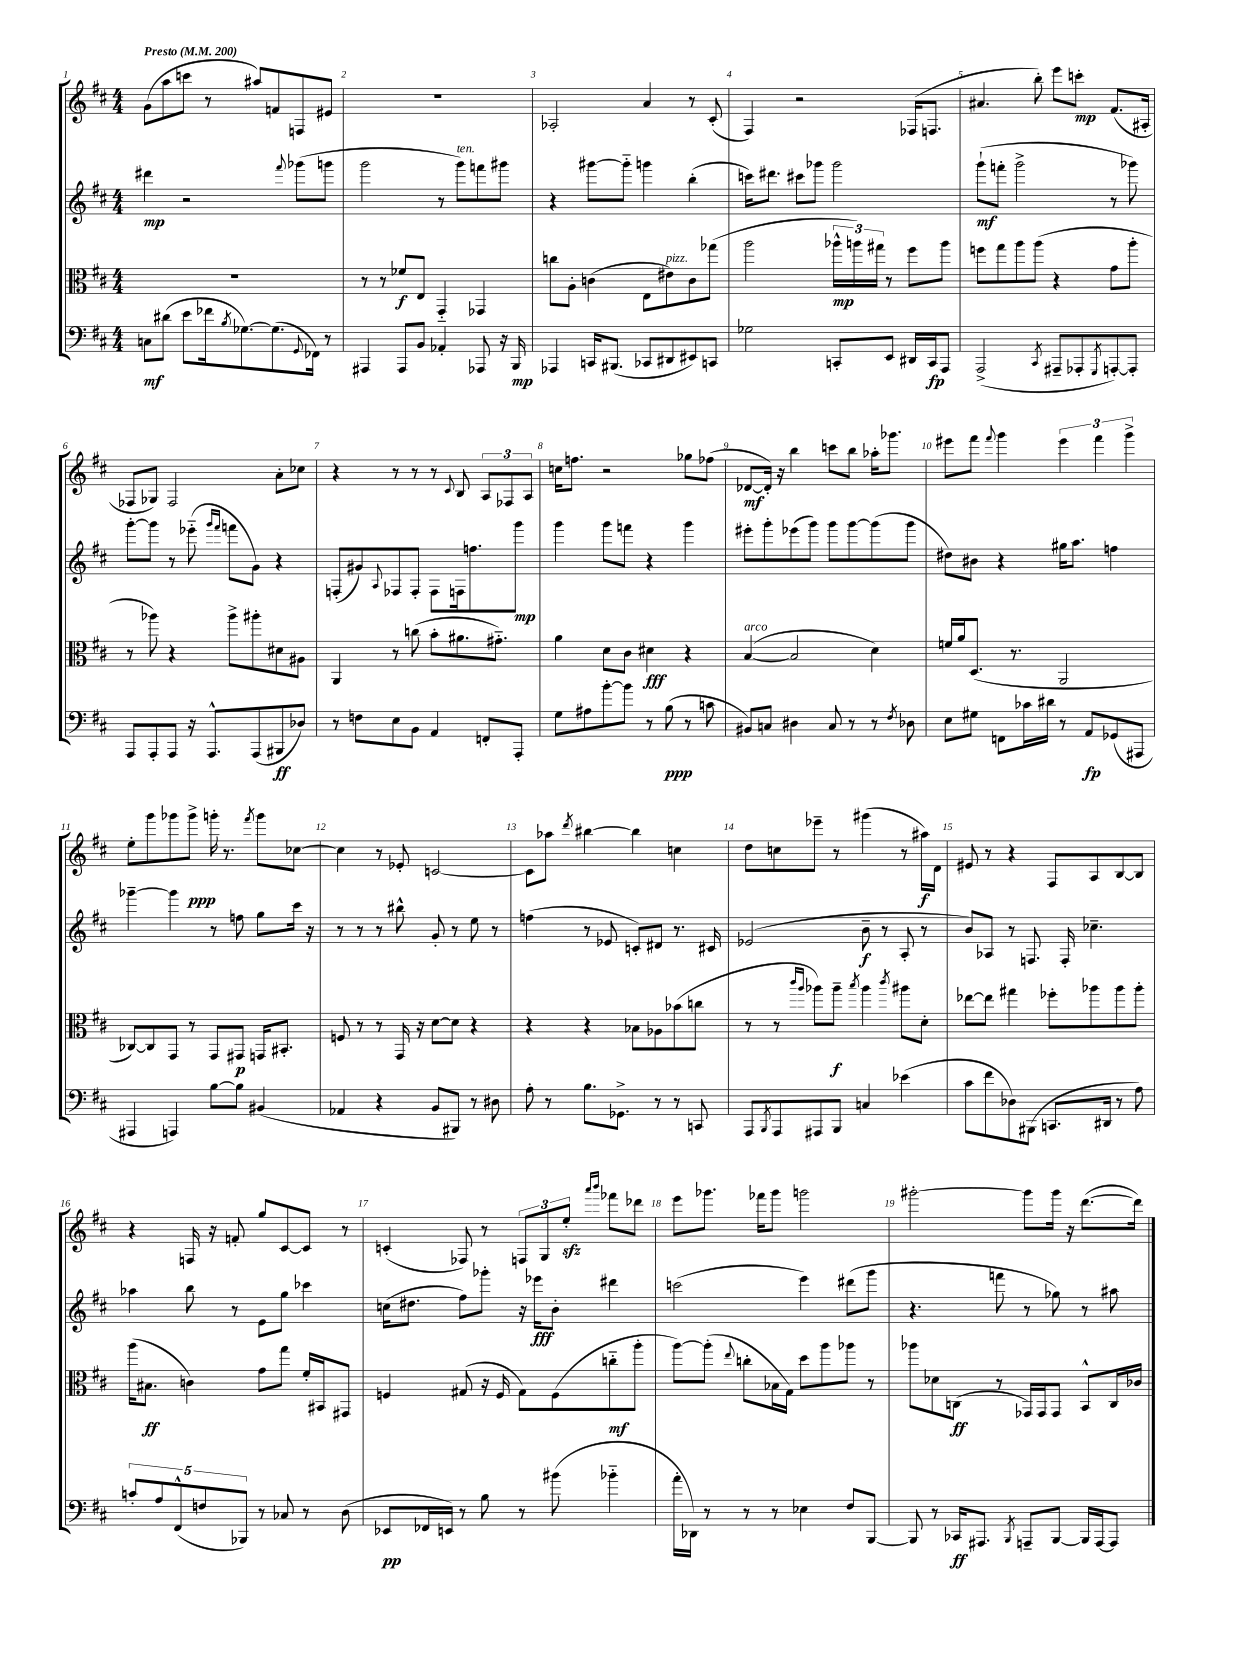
<<
\new StaffGroup <<
\new Staff = "s0" {
    \clef treble \key d \major \numericTimeSignature \time 4/4 \tempo "Presto" 4 = 200
    g'8( a''8 c'''8 r8 ais''8) f'8 f8 eis'8 |
    R1 |
    aes2-. a'4 r8 cis'8-.( |
    fis4) r2 fes16( f8. |
    ais'4. b''8-.) e'''8 c'''8-.\mp fis'8.( ais16-. |
    fes8 ges8) fes2 a'8-. ces''8 |
    r4 r8 r8 r8 \appoggiatura { cis'8 } b8 \tuplet 3/2 { a8 fes8 a8 } |
    c''16 f''8. r2 ges''8 fes''8( |
    des'8~\mf des'16-.) r16 b''4 c'''8 b''8 aes''16-. ges'''8. |
    eis'''8 fis'''8 \appoggiatura { fis'''8 } g'''4 \tuplet 3/2 { eis'''4 fis'''4 g'''4-> } |
    e''8-. g'''8 ges'''8 ges'''8->\ppp g'''16-. r8. \acciaccatura { fis'''8 } g'''8 ces''8~ |
    ces''4 r8 ees'8-. c'2~ |
    c'8 aes''8 \acciaccatura { d'''8 } bis''4~ bis''4 c''4 |
    d''8 c''8 ees'''8-- r8 gis'''4( r8 ais''16\f) d'16 |
    eis'8 r8 r4 fis8 a8 b8~ b8 |
    r4 f16 r16 f'8-. g''8 cis'8~ cis'8 r8 |
    c'4-.( fes8) r8 \tuplet 3/2 { f8 g8 e''8-.\sfz } \grace { a'''16 b'''16 } fes'''8 des'''8 |
    e'''8 ges'''8. fes'''16 ges'''8 g'''2 |
    gis'''2~-. gis'''8 gis'''16 r16 d'''8.~( d'''16) \bar "|." |
}
\new Staff = "s1" {
    \clef treble \key d \major \numericTimeSignature \time 4/4
    dis'''4\mp r2 \appoggiatura { fis'''8 } ges'''8( g'''8 |
    g'''2 r8 g'''8^\markup { \italic "ten." }) f'''8 gis'''8 |
    r4 gis'''8~ gis'''8-_ g'''4 b''4-.( |
    c'''16) dis'''8. cis'''8 ges'''8 ges'''2 |
    g'''8-!\mf( f'''8-. g'''2-> r8 ges'''8) |
    g'''8~-. g'''8 r8 ees'''8-_( \grace { g'''16 fis'''16 } f'''8 g'8) r4 |
    f8-.( gis'8) \appoggiatura { a8 } fes8 fes8-. fes8 f16 f''8. g'''8\mp |
    g'''4 g'''8 f'''8 r4 g'''4 |
    eis'''8-. g'''8-. ees'''8( g'''8) g'''8 g'''8~ g'''8( g'''8 |
    dis''8) bis'8 r4 gis''16 a''8. f''4 |
    ges'''4~-- ges'''4 r8 f''8 g''8 cis'''16 r16 |
    r8 r8 r8 bis''8-^ g'8-. r8 e''8 r8 |
    f''4( r8 ees'8 c'8-.) dis'8 r8. cis'16 |
    ees'2( b'8--\f r8 a8-. r8 |
    b'8) aes8 r8 f8. f16-. ces''4.-- |
    aes''4 b''8 r8 e'8 g''8 ces'''4 |
    c''16( dis''8. fis''8) ges'''8-. r16 ees'''16\fff b'8-. dis'''4 |
    c'''2( e'''4) dis'''8( g'''8 |
    r4. f'''8 r8 ges''8) r8 ais''8 \bar "|." |
}
\new Staff = "s2" {
    \clef alto \key d \major \numericTimeSignature \time 4/4
    R1 |
    r8 r8 fes'8\f e8 g,4-_ ges,4 |
    c''8 a8-. c'4( e8 eis'8^\markup { \italic "pizz." }) c'8 ges''8( |
    a''2 \tuplet 3/2 { aes''16-^\mp a''16) gis''16 } r8 fis''8 a''8 |
    f''8 g''8 a''8 a''8( r4 g'8 a''8-. |
    r8 aes''8) r4 aes''8-> ais''8-. dis'8 ais8 |
    a,4 r8 c''8( b'8-. ais'8. gis'8.-_) |
    a'4 d'8 cis'8 dis'4\fff r4 |
    b4~^\markup { \italic "arco" }( b2 d'4) |
    f'16 a'16 d8.( r8. a,2 |
    ces8~) ces8 g,8 r8 g,8 gis,8\p g,16 bis,8.-. |
    f8 r8 r8 g,16 r16 d'8~ d'8 r4 |
    r4 r4 bes8 aes8 bes'8( c''8 |
    r8 r8 \grace { cis'''16 a''16 } aes''8) aes''8--\f \acciaccatura { b''8 } aes''4 \acciaccatura { cis'''8 } ais''8 d'8-. |
    ees''8~ ees''8 gis''4 fes''8-. aes''8 aes''8 aes''8-. |
    a''16( bis8.\ff c'4) g'8 g''8 fis'16-. bis,16 gis,8 |
    f4 gis8( r16 f16 gis8) f8( c''8-_\mf a''8-. |
    a''8~) a''8-.( \appoggiatura { e''8 } c''8-. bes16 g16) d''8 a''8 aes''8 r8 |
    aes''8 des'8 c8\ff( r8 ges,16) ges,16 ges,8 b,8-^ c16 ces'16 \bar "|." |
}
\new Staff = "s3" {
    \clef bass \key d \major \numericTimeSignature \time 4/4
    c8\mf dis'8( e'8 fes'16 \acciaccatura { b8 } ges8.~) ges8.( \appoggiatura { g,8 } fes,16) r8 |
    ais,,4 ais,,8 b,8 aes,4-. aes,,8 r16 b,,16\mp |
    aes,,4 c,16 bis,,8.( ces,8 dis,8 eis,8) c,8 |
    ges2 c,8-. e,8 dis,16 c,16\fp a,,8 |
    a,,2->( \acciaccatura { cis,8 } ais,,8-- aes,,8-. \acciaccatura { g,,8 } a,,8~-.) a,,8-. |
    a,,8 a,,8-. a,,8 r16 a,,8.-^ a,,8( bis,,8\ff des8) |
    r8 f8 e8 b,8 a,4 f,8-. a,,8-. |
    g8 ais8 b'8~-. b'8 r8 b8\ppp( r8 c'8 |
    bis,8) c8 dis4 c8 r8 r8 \acciaccatura { fis8 } des8 |
    e8 gis8 f,8 ces'16 dis'16 r8 a,8\fp ges,8( ais,,8 |
    ais,,4 a,,4) b8~ b8 bis,4( |
    aes,4 r4 b,8 bis,,8) r8 dis8 |
    a8-. r8 b8. ges,8.-> r8 r8 c,8 |
    a,,8 \acciaccatura { b,,8 } a,,8 ais,,8 b,,8 c4 ees'4( |
    cis'8 fis'8 des8) bis,,8( c,8. dis,16 r8 a8) |
    \tuplet 5/4 { c'8-. a8 fis,8-^( f8 bes,,8) } r8 ces8 r8 d8( |
    ees,8\pp fes,16 e,16) r8 b8 r8 bis'8( bes'4-_ |
    a'16-. des,16) r8 r8 r8 ees4 fis8 b,,8~ |
    b,,8 r8 ces,16\ff ais,,8. \acciaccatura { b,,8 } a,,8-- b,,8~ b,,16 a,,16~ a,,8 \bar "|." |
}
>>
>>
\layout { \context { \Score \override BarNumber.break-visibility = ##(#f #t #t) barNumberVisibility = #all-bar-numbers-visible } }
